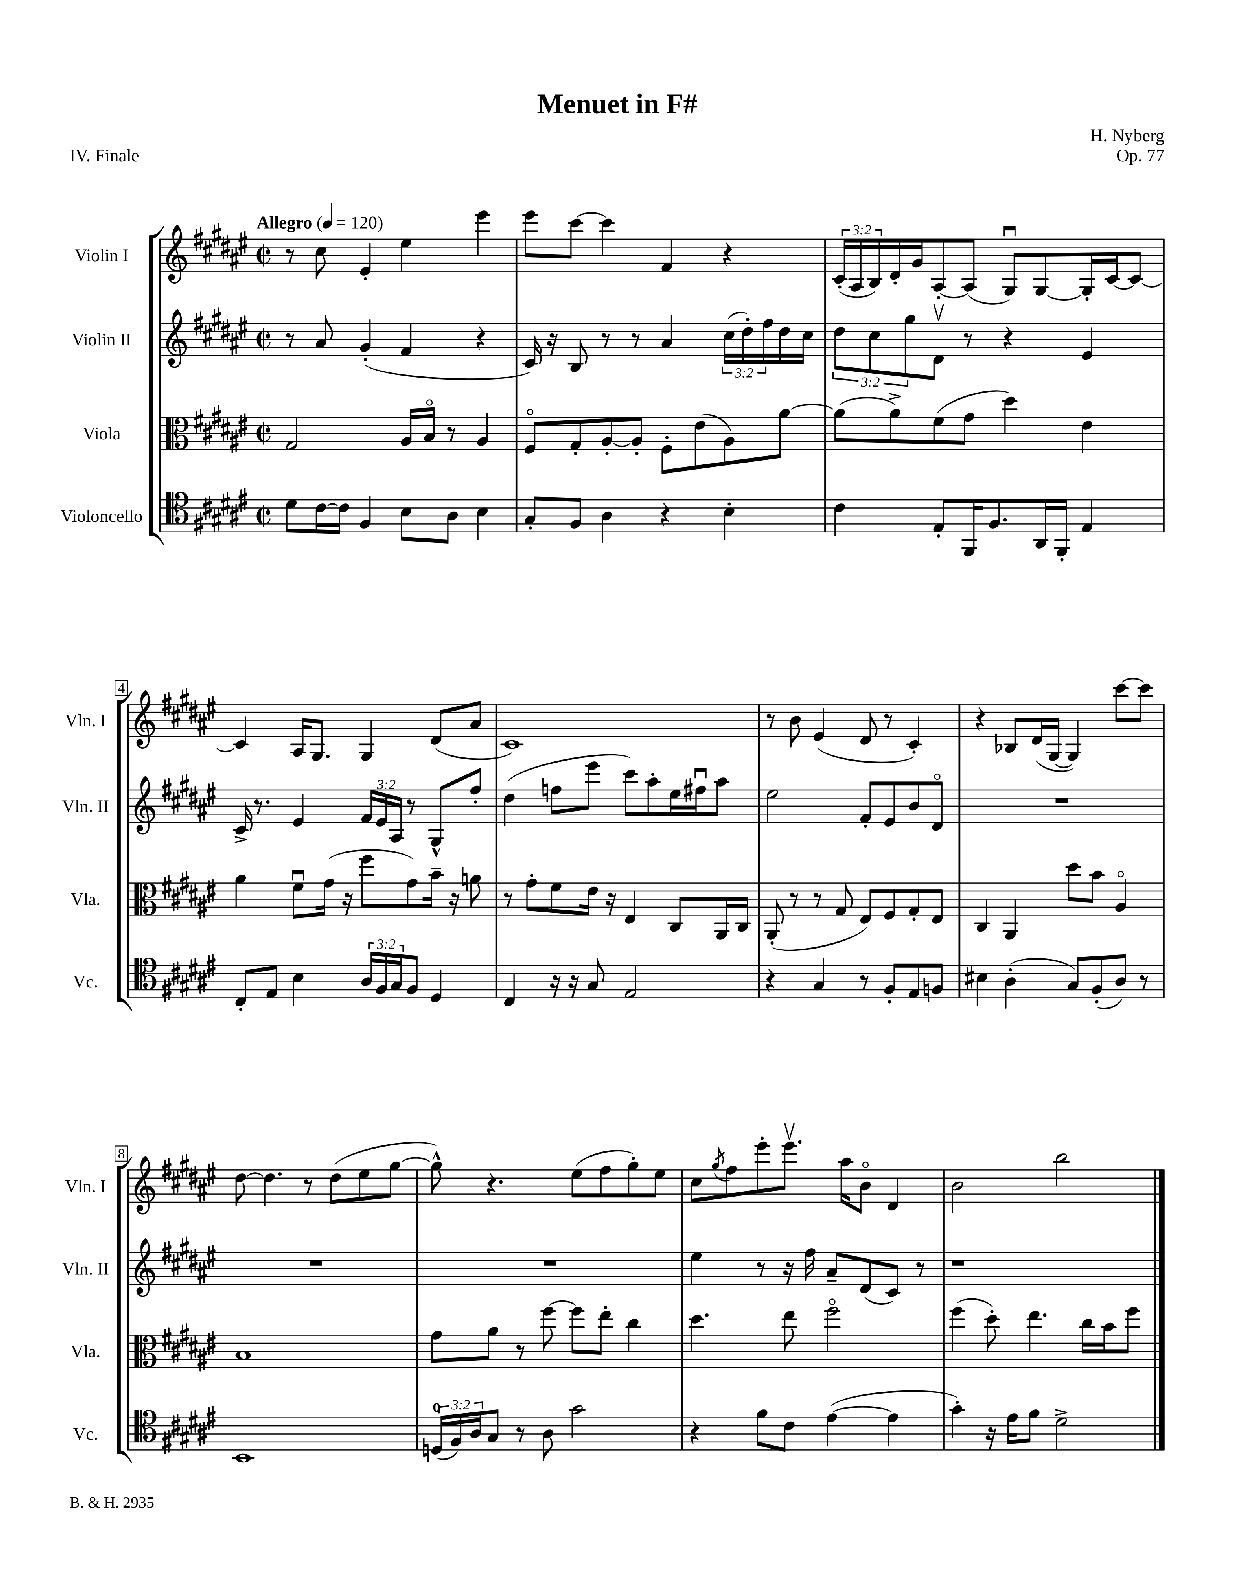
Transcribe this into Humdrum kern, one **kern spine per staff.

**kern	**kern	**kern	**kern
*staff4	*staff3	*staff2	*staff1
*clefC4	*clefC3	*clefG2	*clefG2
*k[f#c#g#d#a#e#]	*k[f#c#g#d#a#e#]	*k[f#c#g#d#a#e#]	*k[f#c#g#d#a#e#]
*M2/2	*M2/2	*M2/2	*M2/2
*met(c|)	*met(c|)	*met(c|)	*met(c|)
*MM120	*MM120	*MM120	*MM120
8d#\L	2G#/	8r	8r
[16c#\L	.	8a#/	8cc#\
16c#\]JJ	.	.	.
4F#/	.	(4g#'/	4e#'/
8B\L	16A#/LL	4f#/	4ee#\
.	16Bo/JJ	.	.
8A#\J	8r	.	.
4B\	4A#/	4r	4eee#\
=	=	=	=
8G#'/L	8F#o/L	16c#/)	8eee#\L
.	.	16r	.
8F#/J	8G#'/	8B/	[8ccc#\J
4A#\	[8A#'/	8r	4ccc#\]
.	8A#'/]J	8r	.
4r	8F#'\L	4a#/	4f#/
.	(8e#\	.	.
4B'\	8A#\)	(24cc#\LL	4r
.	.	24dd#'\)	.
.	.	24ff#\	.
.	[8a#\J	16dd#\	.
.	.	16cc#\JJ	.
=	=	=	=
4c#\	(8a#\]L	12dd#\L	(24c#'/LL
.	.	.	24A#/
.	.	12cc#\	24B/)
.	8a#^\)	.	16d#'/
.	.	12gg#\	.
.	.	.	16g#/J
8E#'/L	(8f#\	8d#v\J	[8A#'/
16FF#/K	8g#\J	8r	(8A#/]J
8.F#/	.	.	.
.	4dd#\)	4r	8G#u/L)
16AA#/L	.	.	[8G#/
16FF#'/JJ	.	.	.
4E#/	4e#\	4e#/	16G#'/]L
.	.	.	[16c#/J
.	.	.	8c#/_J
=	=	=	=
8C#'/L	4a#\	16c#^/	4c#/]
.	.	8.r	.
8E#/J	.	.	.
4B\	8f#u\L	4e#/	16A#/LK
.	.	.	8.G#/J
.	(16g#\Jk	.	.
.	16r	.	.
24A#/LL	8ff#\L	24f#/LL	4G#/
24F#/	.	24e#/	.
24G#/J	.	24A#/JJ	.
8F#/J	8g#\)	8r	.
4D#/	16b~\Jk	8G#^^/L	(8d#/L
.	16r	.	.
.	8a\	8ff#'/J	8a#/J
=	=	=	=
4C#/	8r	(4dd#\	1c#)
.	8g#'\L	.	.
16r	8f#\	8ff\L	.
16r	.	.	.
8G#/	16e#\Jk	8eee#\J	.
.	16r	.	.
2E#/	4E#/	8ccc#\L)	.
.	.	8aa#'\	.
.	8C#/L	16ee#\L	.
.	.	16ff#u\J	.
.	16AA#/L	8aa#\J	.
.	16C#/JJ	.	.
=	=	=	=
4r	(8AA#'/	2ee#\	8r
.	8r	.	8b\
4G#/	8r	.	(4e#/
.	8G#/	.	.
8r	8E#/L)	8f#'/L	8d#/
8F#'/L	8F#/	8e#/	8r
8E#/	8G#'/	8b/	4c#'/)
8F/J	8E#/J	8d#o/J	.
=	=	=	=
4B#\	4C#/	1r	4r
(4A#'\	4AA#/	.	8B-/L
.	.	.	(16d#/L
.	.	.	[16G#/JJ
8G#/L)	8dd#\L	.	4G#/])
(8F#'/	8b\J	.	.
8A#/J)	4A#o/	.	[8ccc#\L
8r	.	.	8ccc#\]J
=	=	=	=
1BB	1B	1r	[8dd#\
.	.	.	4.dd#\]
.	.	.	8r
.	.	.	(8dd#\L
.	.	.	8ee#\
.	.	.	[8gg#\J
=	=	=	=
(24D/LL	8g#\L	1r	8gg#^^\])
24F#/)	.	.	.
24A#/J	.	.	.
8G#/J	8a#\J	.	4.r
8r	8r	.	.
8A#\	[8ff#\	.	.
2g#\	8ff#\]L	.	(8ee#\L
.	8ee#'\J	.	8ff#\
.	4cc#\	.	8gg#'\)
.	.	.	8ee#\J
=	=	=	=
4r	4.dd#\	4ee#\	8cc#\L
.	.	.	8qgg#/
.	.	.	8ff#\
8f#\L	.	8r	8eee#'\
8c#\J	8ee#\	16r	8.eee#v\J
.	.	16ff#\	.
([4e#\	2ff#o\	8a#~/L	.
.	.	.	16aa#\LK
.	.	(8d#/	8bo\J
4e#\]	.	8c#/J)	4d#/
.	.	8r	.
=	=	=	=
4g#'\)	(4ff#\	1r	2b\
16r	8dd#'\)	.	.
16e#\LK	.	.	.
8f#\J	4.ee#\	.	.
2d#^\	.	.	2bb\
.	16cc#\LL	.	.
.	16b\J	.	.
.	8ff#\J	.	.
==	==	==	==
*-	*-	*-	*-
